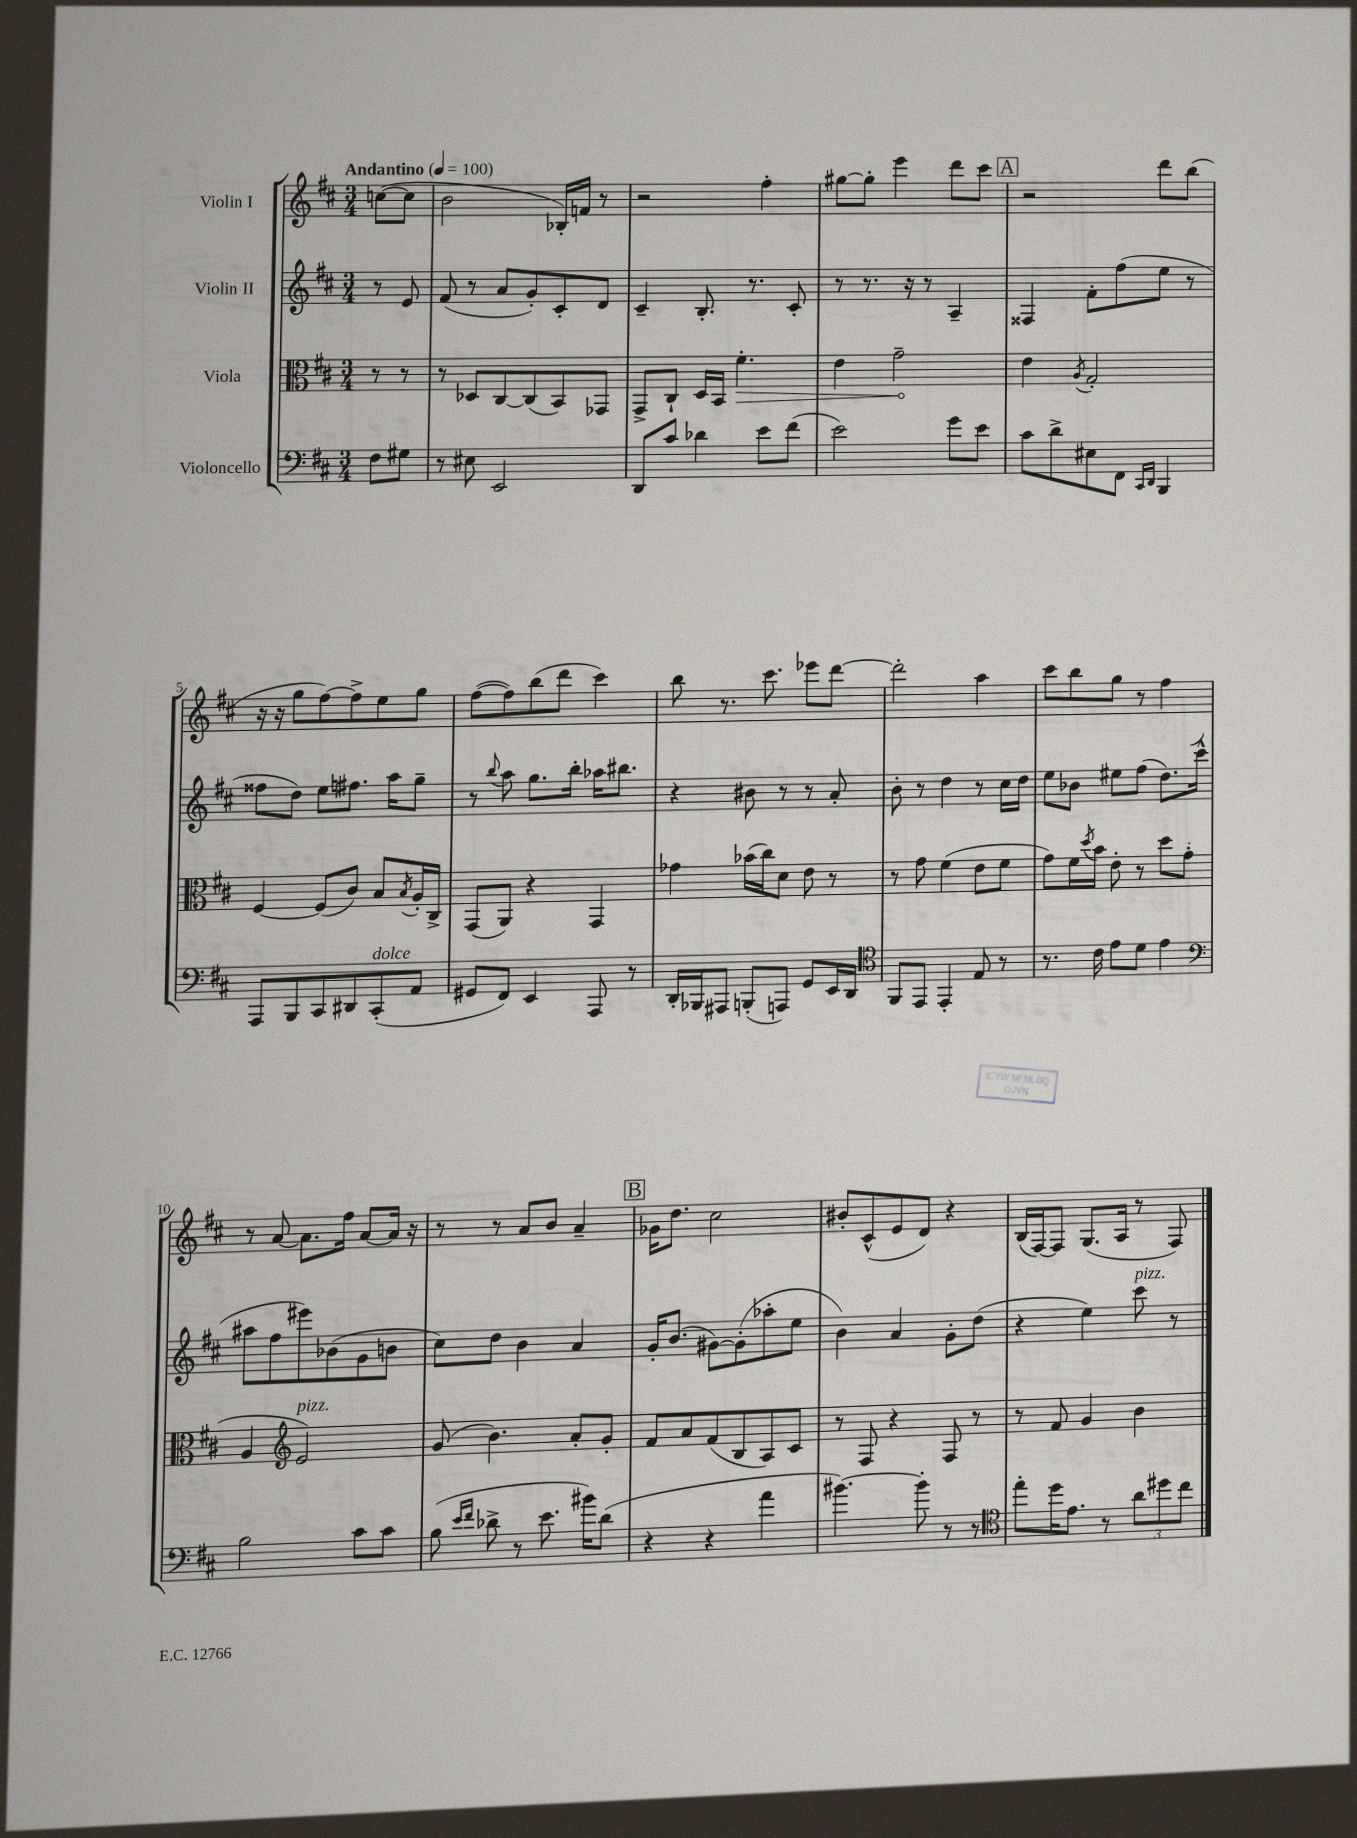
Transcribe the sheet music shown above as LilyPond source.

<<
\new StaffGroup <<
\new Staff = "s0" \with { instrumentName = "Violin I" } {
    \clef treble \key d \major \numericTimeSignature \time 3/4 \partial 4 \tempo "Andantino" 4 = 100
    c''8~( c''8 |
    b'2 bes16-.) f'16 r8 |
    r2 fis''4-. |
    gis''8~ gis''8-. e'''4 d'''8 cis'''8 |
    \mark \markup { \box "A" } r2 d'''8 b''8( |
    r16 r16 g''8 fis''8~) fis''8-> e''8 g''8 |
    fis''8~( fis''8) b''8( d'''8 cis'''4) |
    b''8 r8. cis'''8. ees'''8 d'''8~ |
    d'''2-. a''4 |
    cis'''8 b''8 g''8 r8 fis''4 |
    r8 a'8~ a'8. fis''16 a'8~ a'16 r16 |
    r8 r8 a'8 b'8 a'4-- |
    \mark \markup { \box "B" } ges'16 d''8. cis''2 |
    bis'8-. cis'8-^( e'8 d'8) r4 |
    b16( fis16~) fis8 g8.( a16 r8 fis8) \bar "|." |
}
\new Staff = "s1" \with { instrumentName = "Violin II" } {
    \clef treble \key d \major \numericTimeSignature \time 3/4 \partial 4
    r8 e'8 |
    fis'8( r8 a'8 g'8-.) cis'8-. d'8 |
    cis'4-- b8.-. r8. cis'8-. |
    r8 r8. r16 r8 a4-- |
    \mark \markup { \box "A" } fisis4 fis'8-. fis''8( e''8 r8 |
    fisis''8 d''8) e''8 fis''8. a''16 g''8-- |
    r8 \appoggiatura { b''8 } a''8 g''8. b''16-. aes''16 bis''8. |
    r4 bis'8 r8 r8 a'8-. |
    b'8-. r8 d''4 r8 cis''16 d''16 |
    e''8 bes'8 eis''8 fis''8( d''8.) cis'''16-^( |
    ais''8 fis''8 eis'''8) bes'8( g'8 b'8 |
    cis''8) d''8 b'4 a'4 |
    \mark \markup { \box "B" } g'16-. b'8.( gis'8~) gis'8-.( aes''8-. e''8 |
    b'4) a'4 g'8-. d''8( |
    r4 e''4) cis'''8^\markup { \italic "pizz." } r8 \bar "|." |
}
\new Staff = "s2" \with { instrumentName = "Viola" } {
    \clef alto \key d \major \numericTimeSignature \time 3/4 \partial 4
    r8 r8 |
    r8 des8 cis8~ cis8( b,8) ges,8 |
    g,8-> cis8-! d16 b,16 \once \override Hairpin.circled-tip = ##t fis'4.-.\> |
    e'4 g'2--\! |
    \mark \markup { \box "A" } e'4 \acciaccatura { a8 } g2-. |
    fis4~ fis8( cis'8) b8 \acciaccatura { b8 } a16-. cis16-> |
    g,8( a,8) r4 g,4 |
    ges'4 bes'16( cis''16) d'8 e'8 r8 |
    r8 g'8 fis'4( e'8 fis'8 |
    g'8) fis'16 \acciaccatura { d''8 } b'16 e'8-. r8 d''8 g'8-.( |
    a4 \clef treble e'2^\markup { \italic "pizz." }) |
    g'8( b'4.) a'8-. g'8-. |
    \mark \markup { \box "B" } fis'8 a'8 fis'8( b8 a8) cis'8 |
    r8 fis8 r4 fis8 r8 |
    r8 fis'8 g'4 b'4 \bar "|." |
}
\new Staff = "s3" \with { instrumentName = "Violoncello" } {
    \clef bass \key d \major \numericTimeSignature \time 3/4 \partial 4
    fis8 gis8 |
    r8 eis8 e,2 |
    d,8 cis'8 des'4 e'8 fis'8( |
    e'2) g'8 e'8 |
    \mark \markup { \box "A" } cis'8 d'8-> eis8 fis,8 \grace { cis,16 d,16 } b,,4 |
    a,,8 b,,8 cis,8 dis,8 cis,8-.^\markup { \italic "dolce" }( a,8 |
    gis,8 fis,8) e,4 a,,8 r8 |
    d,16-. bes,,16 ais,,8 b,,8-.( a,,8) g,8 e,16 d,16 |
    \clef tenor fis,8 e,8 e,4-. e8 r8 |
    r8. cis'16 e'8 d'8 e'4 |
    \clef bass b2 cis'8 cis'8 |
    b8( \grace { e'16 fis'16 } des'8-> r8 e'8. bis'16) des'8( |
    \mark \markup { \box "B" } r4 r4 a'4 |
    bis'4.~) bis'8-. r8 r8 |
    \clef tenor e''8-. d''16 e'8. r8 \tuplet 3/2 { a'8 dis''8 cis''8 } \bar "|." |
}
>>
>>
